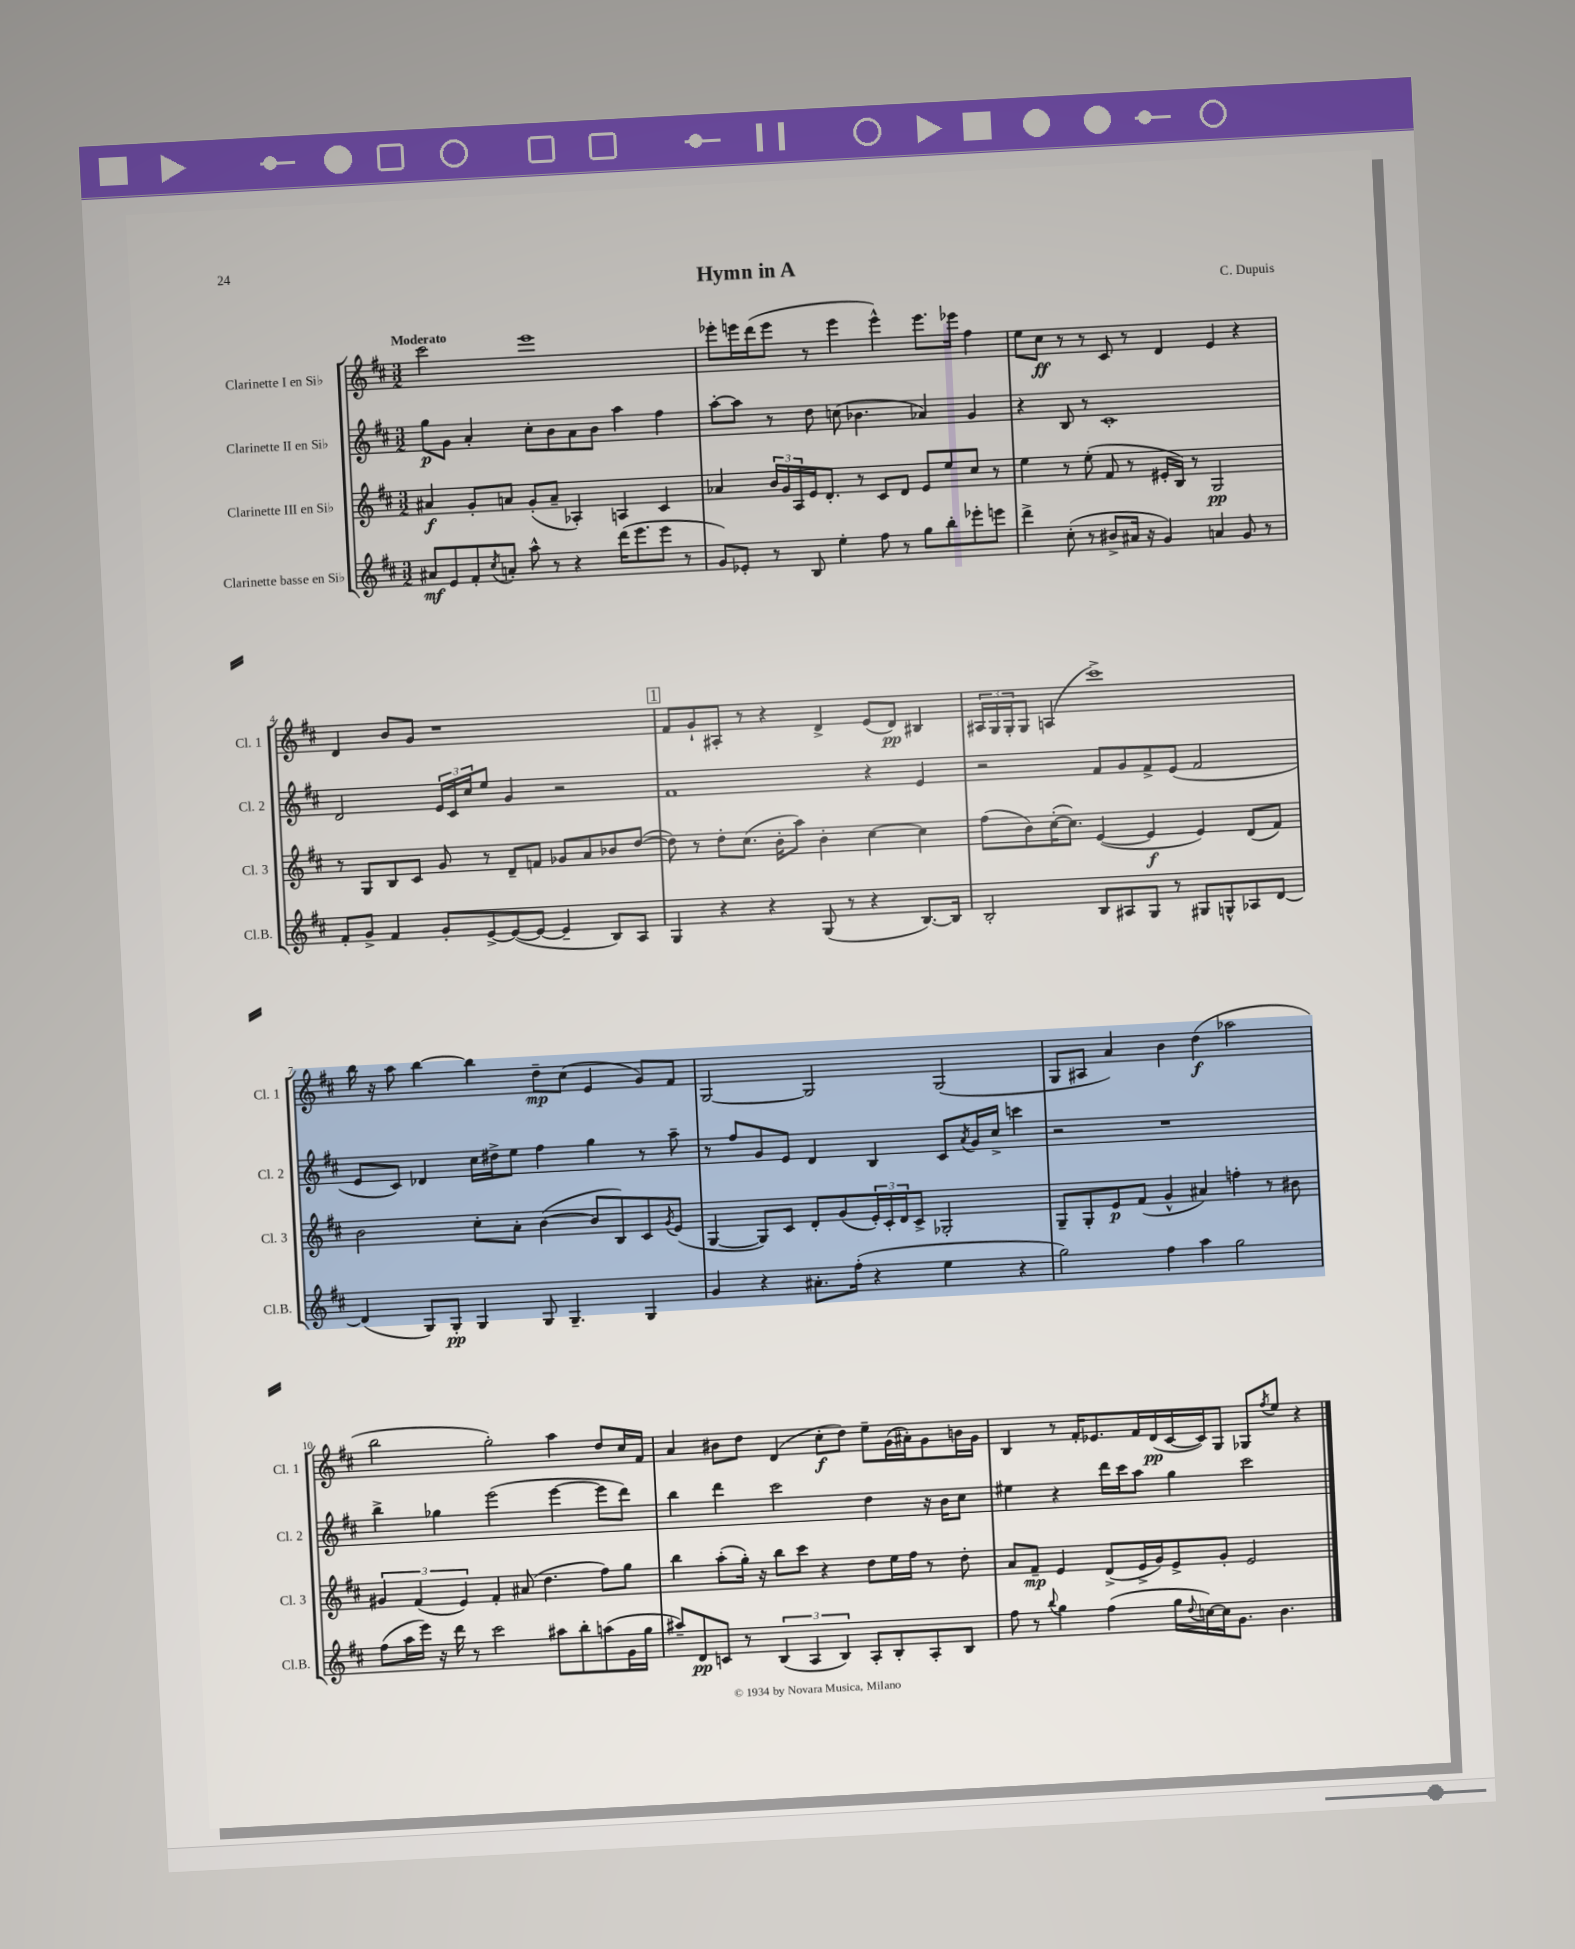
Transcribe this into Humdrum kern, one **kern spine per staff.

**kern	**kern	**kern	**kern
*staff4	*staff3	*staff2	*staff1
*clefG2	*clefG2	*clefG2	*clefG2
*k[f#c#]	*k[f#c#]	*k[f#c#]	*k[f#c#]
*M3/2	*M3/2	*M3/2	*M3/2
8a#	4a#	8gg	2ccc#
8e	.	8g	.
8f#'	8g'	4a'	.
8qcc#	.	.	.
8a'	8a	.	.
8aa^^	(8g'	8cc#'	1eee
8r	8a~	8b	.
4r	4A-')	8a	.
.	.	8b	.
(16ddd	4A	4aa	.
8.eee	.	.	.
8eee	4c#	4ff#	.
8r	.	.	.
=	=	=	=
8g)	4a-	[8aa'	8eee-'
8e-'	.	8aa]	16eee
.	.	.	(16ddd
8r	24b	8r	8eee
.	24g	.	.
.	24A	.	.
8B	16e	8dd	8r
.	8.d'	.	.
4ee'	.	(8cc	4eee
.	8r	4.b-	.
8ff#	8c#	.	4eee^^)
8r	8d	.	.
8gg	8e	4a-)	8.eee
8bb'	8ee	.	.
.	.	.	16eee-
8eee-'	8cc#	4g	4ff#
8eee	8r	.	.
=	=	=	=
4ddd^	4ee	4r	8ee
.	.	.	8cc#
(8cc#'	8r	8B	8r
8r	(8ee'	8r	8r
8b#^	8f#	1c#'	8c#
16a#	8r	.	8r
16r	.	.	.
4g)	16e#'	.	4d
.	16B)	.	.
.	8r	.	.
4a	2G	.	4e
8g	.	.	4r
8r	.	.	.
=	=	=	=
8f#'	8r	2d	4d
8g^	8G	.	.
4f#	8B	.	8b
.	8c#	.	8g
8g'	8g	24e	1r
.	.	24c#	.
.	.	24cc#	.
[8e^	8r	8ee	.
(8e_	8d~	4g	.
8e_	8f	.	.
4e~]	8g-	2r	.
.	8a	.	.
8B)	8b-	.	.
8A	([8dd	.	.
=	=	=	=
4G	8dd])	1f#	8f#
.	8r	.	8g`
4r	8dd'	.	8A#'
.	(8.cc#	.	8r
4r	.	.	4r
.	16b'	.	.
.	8aa)	.	.
(8G	4b'	.	4d^
8r	.	.	.
4r	[4cc#	4r	(8e
.	.	.	8d)
[8.B)	4cc#]	4e	4B#
16B]	.	.	.
=	=	=	=
2B'	(8ff#	2r	24A#
.	.	.	24G
.	.	.	24G'
.	8b)	.	8G
.	([16cc#'	.	(4A
.	8.cc#])	.	.
8B	([4e	8f#	1ccc#^)
8A#	.	8g	.
8G	4e]	8f#^	.
8r	.	(8e	.
8G#	4e)	2f#	.
8G^^	.	.	.
8A-	(8d	.	.
[8d	8f#)	.	.
=	=	=	=
(4d]	2b	8e	16bb
.	.	.	16r
.	.	8c#)	8aa
8G)	.	4d-	[4bb
8G'	.	.	.
4G	8cc#'	16cc#	4bb]
.	.	16dd#^	.
.	8a'	8ee	.
8G	([4b	4ff#	8dd~
4.G~	.	.	(8cc#
.	8b]	4gg	4e
.	8B)	.	.
4G	8c#	8r	8g)
.	8qg	.	.
.	(8e	8aa~	8f#
=	=	=	=
4g	[4G	8r	[2G
.	.	8ff#	.
4r	8G])	8g	.
.	8c#	8e	.
8.a#'	8d'	4d	2G]
.	(8g	.	.
(16ff#'	.	.	.
4r	24e')	4B	.
.	24c#'	.	.
.	24d	.	.
.	8c#^	.	.
4ee	2G-'	8c#	(2G
.	.	8qa	.
.	.	16g	.
.	.	16cc#^	.
4r	.	4ccc	.
=	=	=	=
2gg)	8G~	2r	8G
.	8G'	.	8A#
.	8e	.	4a)
.	(8f#	.	.
4ff#	4g^^	1r	4b
4aa	4a#)	.	(4dd
2gg	4ff'	.	2aa-
.	8r	.	.
.	8b#	.	.
=	=	=	=
(8ff#	6g#	4bb^	2bb
16aa	.	.	.
.	(6f#	.	.
16eee)	.	.	.
16r	.	4gg-	.
16ddd	.	.	.
.	6e)	.	.
8r	.	.	.
2ccc#	4f#'	(2eee	2gg')
.	(8a#	.	.
.	4.dd	.	.
8aa#	.	[4eee	4aa
8bb'	.	.	.
(8aa	8ff#)	8eee]	8dd
16g	8gg	8ddd)	16cc#
16gg	.	.	16f#
=	=	=	=
8aa#~)	4bb	4bb	4a
8d	.	.	.
8c	(8aa'	4ddd	8b#
8r	16gg')	.	8dd
.	16r	.	.
(6B	8bb	2ccc#	(4d
.	8ccc#	.	.
6A	.	.	.
.	4r	.	8cc#'
6B)	.	.	.
.	.	.	8dd)
8A'	8dd	4dd	8ee~
8B'	16ee	.	(16g
.	16ff#	.	16a#')
8A'	8r	16r	8g
.	.	16b	.
8B	8dd'	8cc#	16b
.	.	.	16g
=	=	=	=
8ff#	8a	4ee#	4B
8r	8f#~	.	.
8qqbb	.	.	.
4gg	4e	4r	8r
.	.	.	16f#'
.	.	.	8.e-
(4ff#	(8d^	16ddd	.
.	.	16ccc#	.
.	16e^	8aa	16f#
.	16g)	.	(16d
16gg	8e^	4gg	[16c#
8qqdd	.	.	.
[16cc)	.	.	16c#])
16cc]	8g'	.	8G
8.g	.	.	.
.	2e	2ccc#	8G-
.	.	.	8qff#
4.b	.	.	8ee
.	.	.	4r
==	==	==	==
*-	*-	*-	*-
